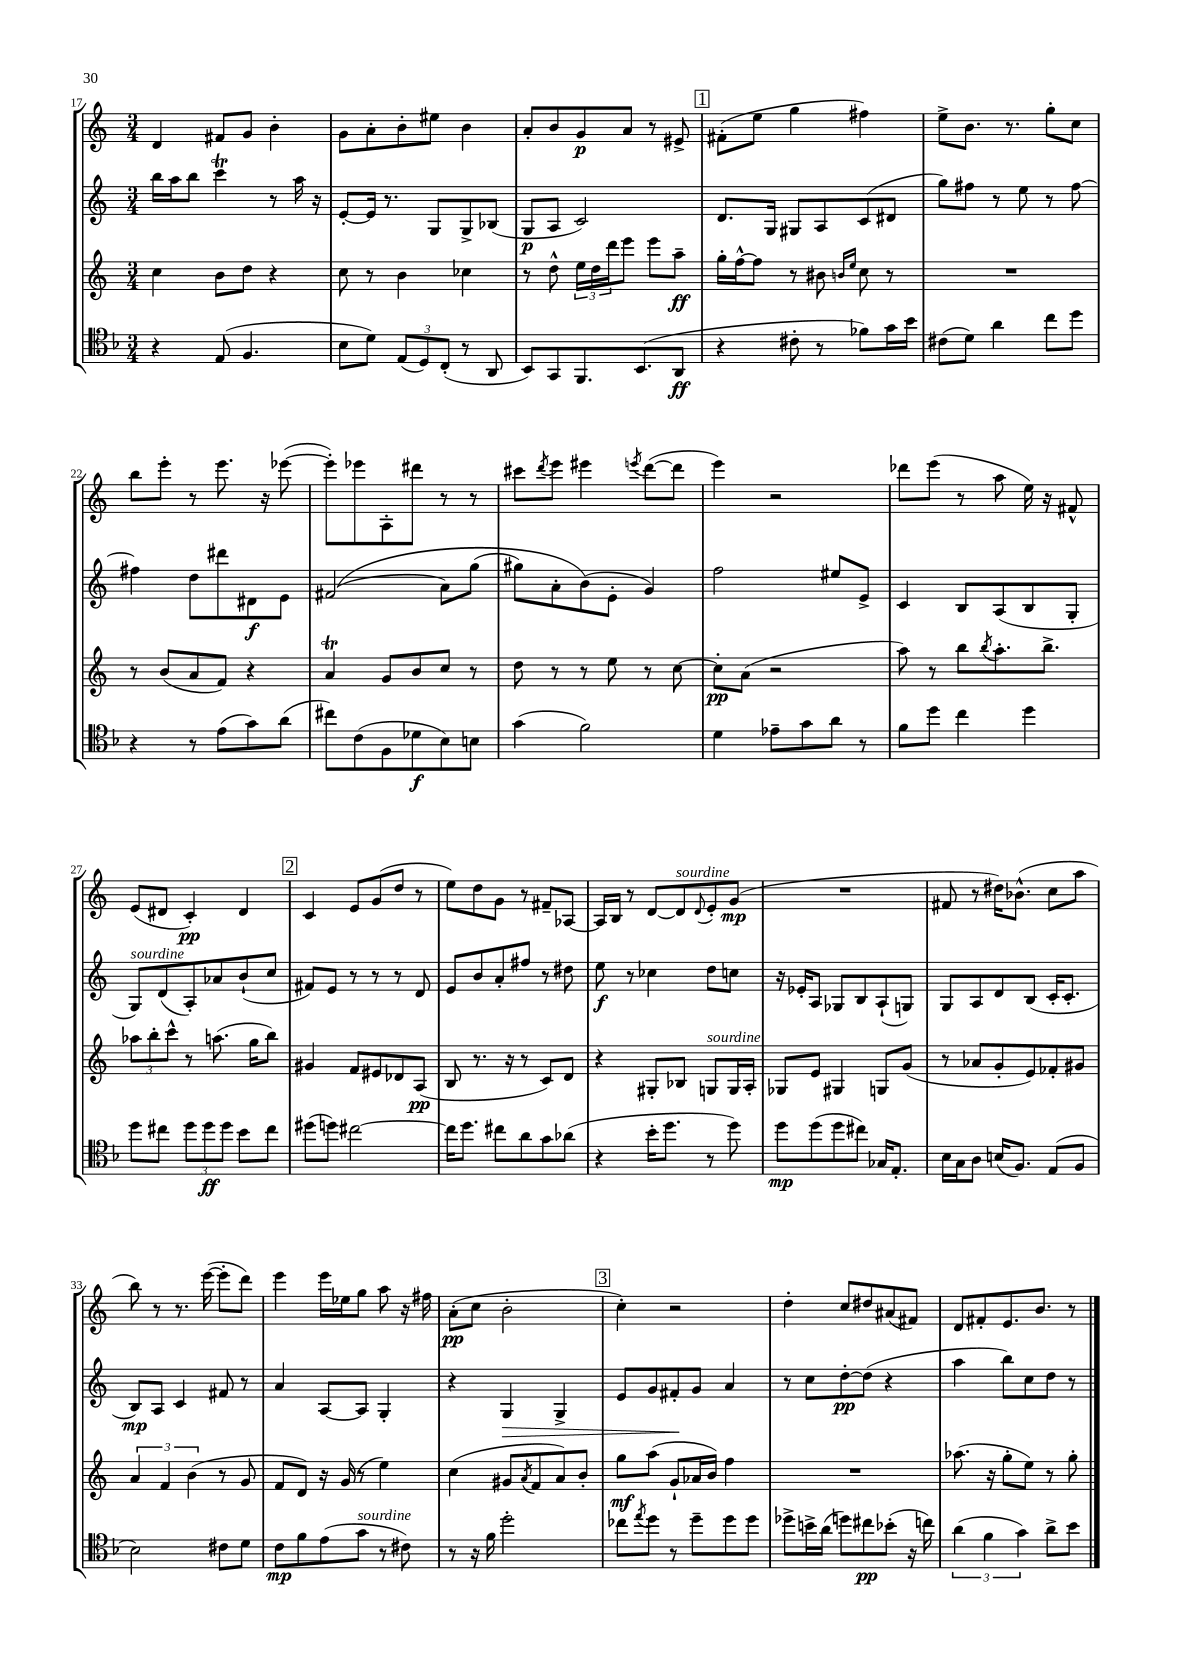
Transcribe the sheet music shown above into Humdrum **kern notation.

**kern	**kern	**kern	**kern
*staff4	*staff3	*staff2	*staff1
*clefC4	*clefG2	*clefG2	*clefG2
*k[b-]	*k[]	*k[]	*k[]
*M3/4	*M3/4	*M3/4	*M3/4
4r	4cc	16bb	4d
.	.	16aa	.
.	.	8bb	.
(8E	8b	4ccc	8f#
4.F	8dd	.	8g
.	4r	8r	4b'
.	.	16aa	.
.	.	16r	.
=	=	=	=
8B-	8cc	[8e'	8g
8d)	8r	16e]	8a'
.	.	8.r	.
(12E	4b	.	8b'
12D)	.	.	.
.	.	8G	8ee#
(12C'	.	.	.
8r	4cc-	8G^	4b
8AA	.	(8B-	.
=	=	=	=
8BB-)	8r	8G	8a'
8GG	8dd^^	8A	8b
8.FF	24ee	2c)	8g
.	24dd	.	.
.	24ddd	.	.
.	8eee	.	8a
(8.BB-	.	.	.
.	8eee	.	8r
8AA	8aa~	.	8e#^
=	=	=	=
4r	16gg'	8.d	(8f#'
.	[16ff^^	.	.
.	8ff]	.	8ee
.	.	16G	.
8c#'	8r	8G#	4gg
8r	8b#	8A	.
.	16qqb	.	.
.	16qqee	.	.
8f-)	8cc	(8c	4ff#)
16g	8r	8d#	.
16b-	.	.	.
=	=	=	=
(8c#	2.r	8gg)	8ee^
8d)	.	8ff#	8.b
4a	.	8r	.
.	.	.	8.r
.	.	8ee	.
8cc	.	8r	8gg'
8dd	.	[8ff#	8cc
=	=	=	=
4r	8r	4ff#]	8bb
.	(8b	.	8eee'
8r	8a	8dd	8r
(8e	8f)	8ddd#	8.eee
8g)	4r	8d#	.
.	.	.	16r
(8a	.	8e	([8eee-
=	=	=	=
8cc#)	4a	&((2f#	8eee-'])
(8c	.	.	8eee-
8F	8g	.	8A'
8d-	8b	.	8ddd#
8B-)	8cc	8a)	8r
8B	8r	(8gg	8r
=	=	=	=
(4g	8dd	8gg#)	8ccc#
.	.	.	8qddd
.	8r	8a'	8eee
2f)	8r	(8b&)	4eee#
.	8ee	8e'	.
.	.	.	8qeee
.	8r	4g)	([8ddd
.	[8cc	.	8ddd]
=	=	=	=
4d	8cc']	2ff	4eee)
.	(8a	.	.
8e-~	2r	.	2r
8g	.	.	.
8a	.	8ee#	.
8r	.	8e^	.
=	=	=	=
8f	8aa)	4c	8ddd-
8dd	8r	.	(8eee
4cc	8bb	8B	8r
.	8qbb	.	.
.	8.aa'	(8A	8aa
4dd	.	8B	16ee)
.	8.bb^	.	16r
.	.	8G'	8f#^^
=	=	=	=
8dd	12aa-	8G)	(8e
.	12bb'	.	.
8cc#	.	(8d	8d#
.	12ccc^^	.	.
12dd	8r	8A')	4c')
12dd	.	.	.
.	(8.aa	8a-	.
12dd	.	.	.
8b-	.	(8b`	4d#
.	16gg	.	.
8cc#	8bb)	8cc	.
=	=	=	=
(8dd#	4g#	8f#)	4c
8dd)	.	8e	.
[2cc#	8f	8r	8e
.	8e#	8r	(8g
.	8d-	8r	8dd
.	(8A	8d	8r
=	=	=	=
16cc#]	8B	8e	8ee)
8.dd	.	.	.
.	8.r	8b	8dd
8cc#	.	8a'	8g
.	16r	.	.
8a	8r	8ff#	8r
8g	8c)	8r	8f#~
(8a-	8d	8dd#	[8A-
=	=	=	=
4r	4r	8ee	16A-]
.	.	.	16B
.	.	8r	8r
16b-'	8G#'	4cc-	[8d
8.dd	.	.	.
.	8B-	.	8d]
.	.	.	8qqd
8r	8G	8dd	8e'
8dd)	16G	8cc	(8g
.	16A'	.	.
=	=	=	=
8dd	8G-	16r	2.r
.	.	16e-'	.
(8dd	8e	8A	.
8dd	4G#	8G-	.
8cc#)	.	8B	.
16G-	8G	(8A`	.
8.E'	.	.	.
.	(8g	8G)	.
=	=	=	=
16B-	8r	8G	8f#
16G	.	.	.
8A	8a-	8A	8r
(16B	8g'	8d	16dd#)
8.F)	.	.	(8.b-^^
.	8e)	(8B	.
(8E	8f-'	16c'	8cc
.	.	8.c'	.
8F	8g#	.	8aa
=	=	=	=
2B-)	6a	8B)	8bb)
.	.	8A	8r
.	6f	.	.
.	.	4c	8.r
.	(6b	.	.
.	.	.	([16eee
8c#	8r	8f#	8eee']
8d	8g	8r	8ddd)
=	=	=	=
8c	8f	4a	4eee
8f	8d)	.	.
(8e	16r	[8A	16eee
.	(16g	.	16ee-
8g	8r	8A]	8gg
8r	4ee)	4G'	8aa
8c#)	.	.	16r
.	.	.	16ff#
=	=	=	=
8r	(4cc	4r	(8a'
16r	.	.	8cc
16f	.	.	.
2dd'	8g#	4G	2b'
.	8qa	.	.
.	8f	.	.
.	8a)	4G^	.
.	8b'	.	.
=	=	=	=
8cc-	8gg	8e	4cc')
8qee	.	.	.
8dd	(8aa	8g	.
8r	8g`	8f#'	2r
8dd~	16a-	8g	.
.	16b)	.	.
8dd	4ff	4a	.
8dd	.	.	.
=	=	=	=
8dd-^	2.r	8r	4dd'
16b^	.	8cc	.
(16a	.	.	.
8dd)	.	[8dd'	8cc
8cc#	.	(8dd]	8dd#
(8b-'	.	4r	(8a#
16r	.	.	8f#)
16cc)	.	.	.
=	=	=	=
(6a	(8.aa-	4aa	8d
.	.	.	8f#'
6f	.	.	.
.	16r	.	.
.	8gg'	8bb)	8.e
6g)	.	.	.
.	8ee)	8cc	.
.	.	.	8.b
8a^	8r	8dd	.
8b-	8gg'	8r	8r
==	==	==	==
*-	*-	*-	*-
